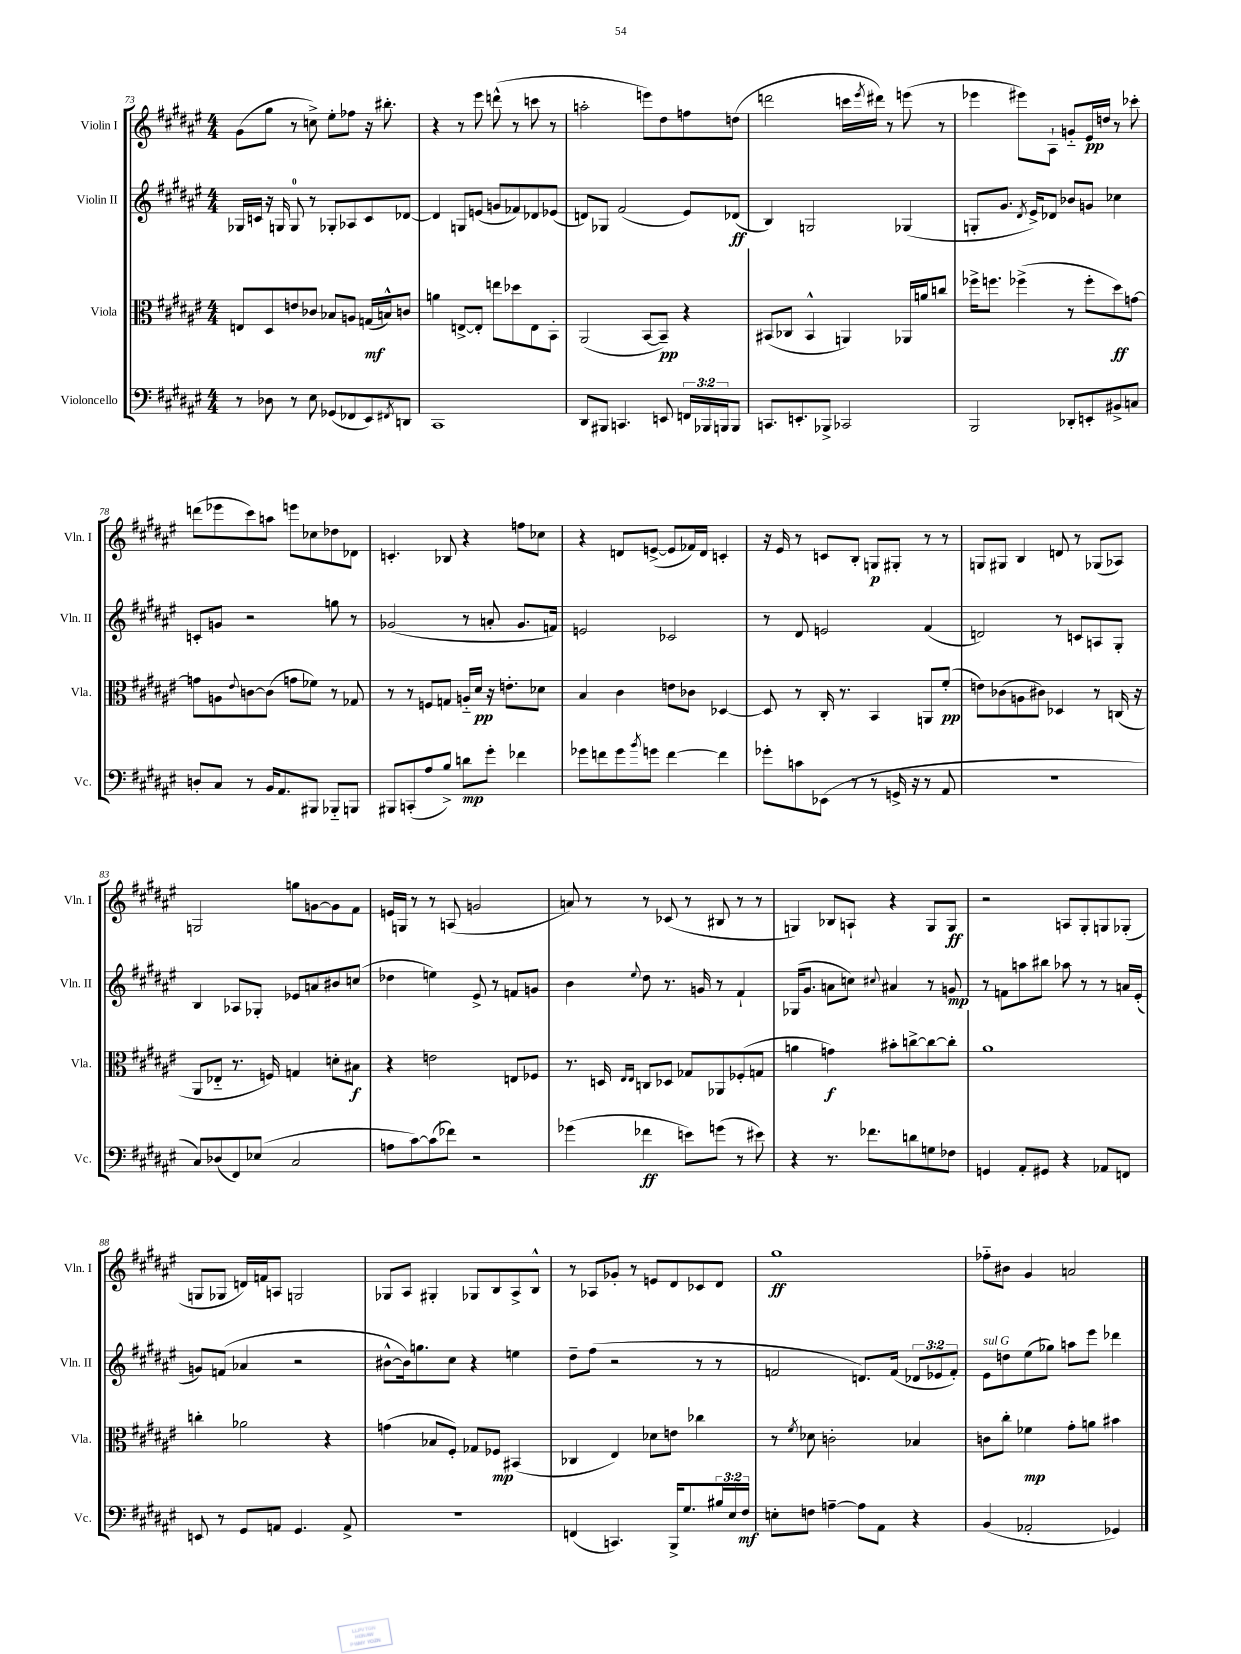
<<
\new StaffGroup <<
\new Staff = "s0" \with { instrumentName = "Violin I" shortInstrumentName = "Vln. I" } {
    \clef treble \key fis \major \numericTimeSignature \time 4/4
    gis'8( gis''8 r8 c''8->) eis''8-. fes''8 r16 bis''8.-. |
    r4 r8 eis'''8 d'''8-^( r8 c'''8 r8 |
    a''2-. e'''8) dis''8 f''8 d''8( |
    d'''2 c'''16 \acciaccatura { eis'''8 } dis'''16) r8 e'''8( r8 |
    ees'''4 eis'''8) ais8-! g'8-_ eis'16\pp d''16 r8 ces'''8-. |
    d'''8( ees'''8 cis'''8) a''8 e'''8 ces''8 des''8 des'8 |
    c'4.-. bes8 r4 f''8 ces''8 |
    r4 d'8 e'8~->( e'8 fes'16) d'16 c'4-. |
    r16 eis'16 r8 c'8 b8-. g8\p gis8-. r8 r8 |
    g8 gis8 b4 d'8 r8 ges8( aes8) |
    g2 g''8 g'8~ g'8 fis'8 |
    e'16 g16 r8 r8 a8( g'2 |
    a'8) r8 r8 ces'8( r8 bis8 r8 r8 |
    g4) bes8 a8-! r4 g8 g8\ff |
    r2 a8 gis8-. g8 ges8-.( |
    g8 ges8 d'16) f'16 a8 g2 |
    ges8 ais8 gis4-. ges8 b8 ais8-> b8-^ |
    r8 aes8 ges'8-. r8 e'8 dis'8 ces'8 dis'8 |
    gis''1\ff |
    fes''8-_ bis'8 gis'4 a'2 \bar "|." |
}
\new Staff = "s1" \with { instrumentName = "Violin II" shortInstrumentName = "Vln. II" } {
    \clef treble \key fis \major \numericTimeSignature \time 4/4 \override Staff.TupletNumber.text = #tuplet-number::calc-fraction-text
    ges16 c'16 r16 g16 g8-0 r8 ges8-. aes8 c'8 des'8~ |
    des'4 g8 e'8( g'8 fes'8) des'8 ees'8( |
    d'8) ges8 fis'2( eis'8) des'8\ff( |
    b4) g2 ges4( |
    g8-. gis'8. \acciaccatura { dis'8 } eis'16->) des'8 bes'8 g'8 ces''4 |
    c'8-. g'8 r2 g''8 r8 |
    ges'2( r8 a'8-. ges'8. f'16) |
    e'2 ces'2 |
    r8 dis'8 e'2 fis'4( |
    d'2) r8 c'8 a8 gis8-. |
    b4 aes8 ges8-. ees'8 a'8 bis'8 c''8( |
    des''4 e''4) eis'8-> r8 f'8 g'8 |
    b'4 \appoggiatura { eis''8 } dis''8 r8. g'16 r8 fis'4-! |
    ges16( gis'8. a'8 c''8) \appoggiatura { cis''8 } ais'4 r8 g'8\mp |
    r8 f'8 a''8 bis''8 aes''8 r8 r8 a'16 eis'16-.( |
    g'8) f'8( aes'4 r2 |
    bis'8~-^ bis'16) g''8. cis''8 r4 e''4 |
    dis''8-- fis''8( r2 r8 r8 |
    f'2 d'8.) f'16( \tuplet 3/2 { des'8 ees'8 f'8-.) } |
    eis'8^\markup { \italic "sul G" } d''8 eis''8( ges''8) a''8 eis'''8 des'''4 \bar "|." |
}
\new Staff = "s2" \with { instrumentName = "Viola" shortInstrumentName = "Vla." } {
    \clef alto \key fis \major \numericTimeSignature \time 4/4
    e8 dis8 e'8 ces'8 bes8 a8 g16\mf( b16-^) c'8 |
    a'4 e8~-> e8-. e''8 des''8 e8 b,8-. |
    ais,2( b,8~ b,8--\pp) r4 |
    bis,8( ces8 bis,4-^ a,4) aes,16 a'16 c''8 |
    fes''16-> f''8. fes''4->( r8 fes''8-. dis''8\ff) g'8~ |
    g'8 a8 \appoggiatura { eis'8 } c'8~ c'8( g'8 fes'8) r8 ges8 |
    r8 r8 f8 g8 a16-_ dis'16\pp r16 e'8.-. des'8 |
    b4 cis'4 e'8 ces'8 des4~ |
    des8 r8 cis16-. r8. b,4 a,8 fis'8-.\pp( |
    e'8) ces'8( a8 cis'8) des4 r8 c16( r16 |
    ais,8 ees8-_ r8. f16) g4 d'8-. bis8\f |
    r4 e'2 e8 fes8 |
    r8. d16 \grace { eis16 eis16 } c8 des8 ges8 aes,8 fes8-.( g8 |
    a'4 g'4\f) bis'8-. c''8~-> c''8~ c''8-. |
    ais'1 |
    c''4-. aes'2 r4 |
    g'4( bes8 fis8-.) ges8 fes8\mp bis,4( |
    ces4 eis4) des'8 e'8 ces''4 |
    r8 \acciaccatura { fis'8 } des'8 c'2-. bes4 |
    c'8 cis''8-. fes'4\mp gis'8-. a'8 bis'4 \bar "|." |
}
\new Staff = "s3" \with { instrumentName = "Violoncello" shortInstrumentName = "Vc." } {
    \clef bass \key fis \major \numericTimeSignature \time 4/4 \override Staff.TupletNumber.text = #tuplet-number::calc-fraction-text
    r8 des8 r8 eis8 ges,8( fes,8 eis,8) \acciaccatura { fis,8 } d,8 |
    cis,1 |
    dis,8 bis,,8 c,4. e,8 \tuplet 3/2 { f,16 bes,,16 b,,16 } b,,8 |
    c,8. e,8.-. bes,,8-> ces,2 |
    b,,2 des,8-. e,8-. bis,8-> c8 |
    d8-. cis8 r8 b,16 ais,8. bis,,8 bes,,8-_ b,,8 |
    bis,,8 c,8-.( ais8 b8->) d'8\mp gis'8-. fes'4 |
    ges'8 f'8 ges'8 \acciaccatura { b'8 } g'8 f'4~ f'4 |
    ges'8-. c'8 ees,8( r8 r8 g,16-> r16 r8 ais,8 |
    R1 |
    cis8) des8( fis,8) ees8( cis2 |
    a8 cis'8~) cis'8( fes'8) r2 |
    ges'4( fes'4\ff e'8) g'8( r8 eis'8) |
    r4 r8. fes'8. d'8 g8 fes8 |
    g,4 ais,8-. gis,8 r4 aes,8 f,8 |
    e,8 r8 gis,8 a,8 gis,4. a,8-> |
    R1 |
    f,4( c,4.) b,,16-> gis8. \tuplet 3/2 { bis16 eis16 fis16\mf } |
    e8-. f8 a4~-- a8 ais,8 r4 |
    b,4( aes,2-. ges,4) \bar "|." |
}
>>
>>
\layout { \context { \Score currentBarNumber = #73 } }
